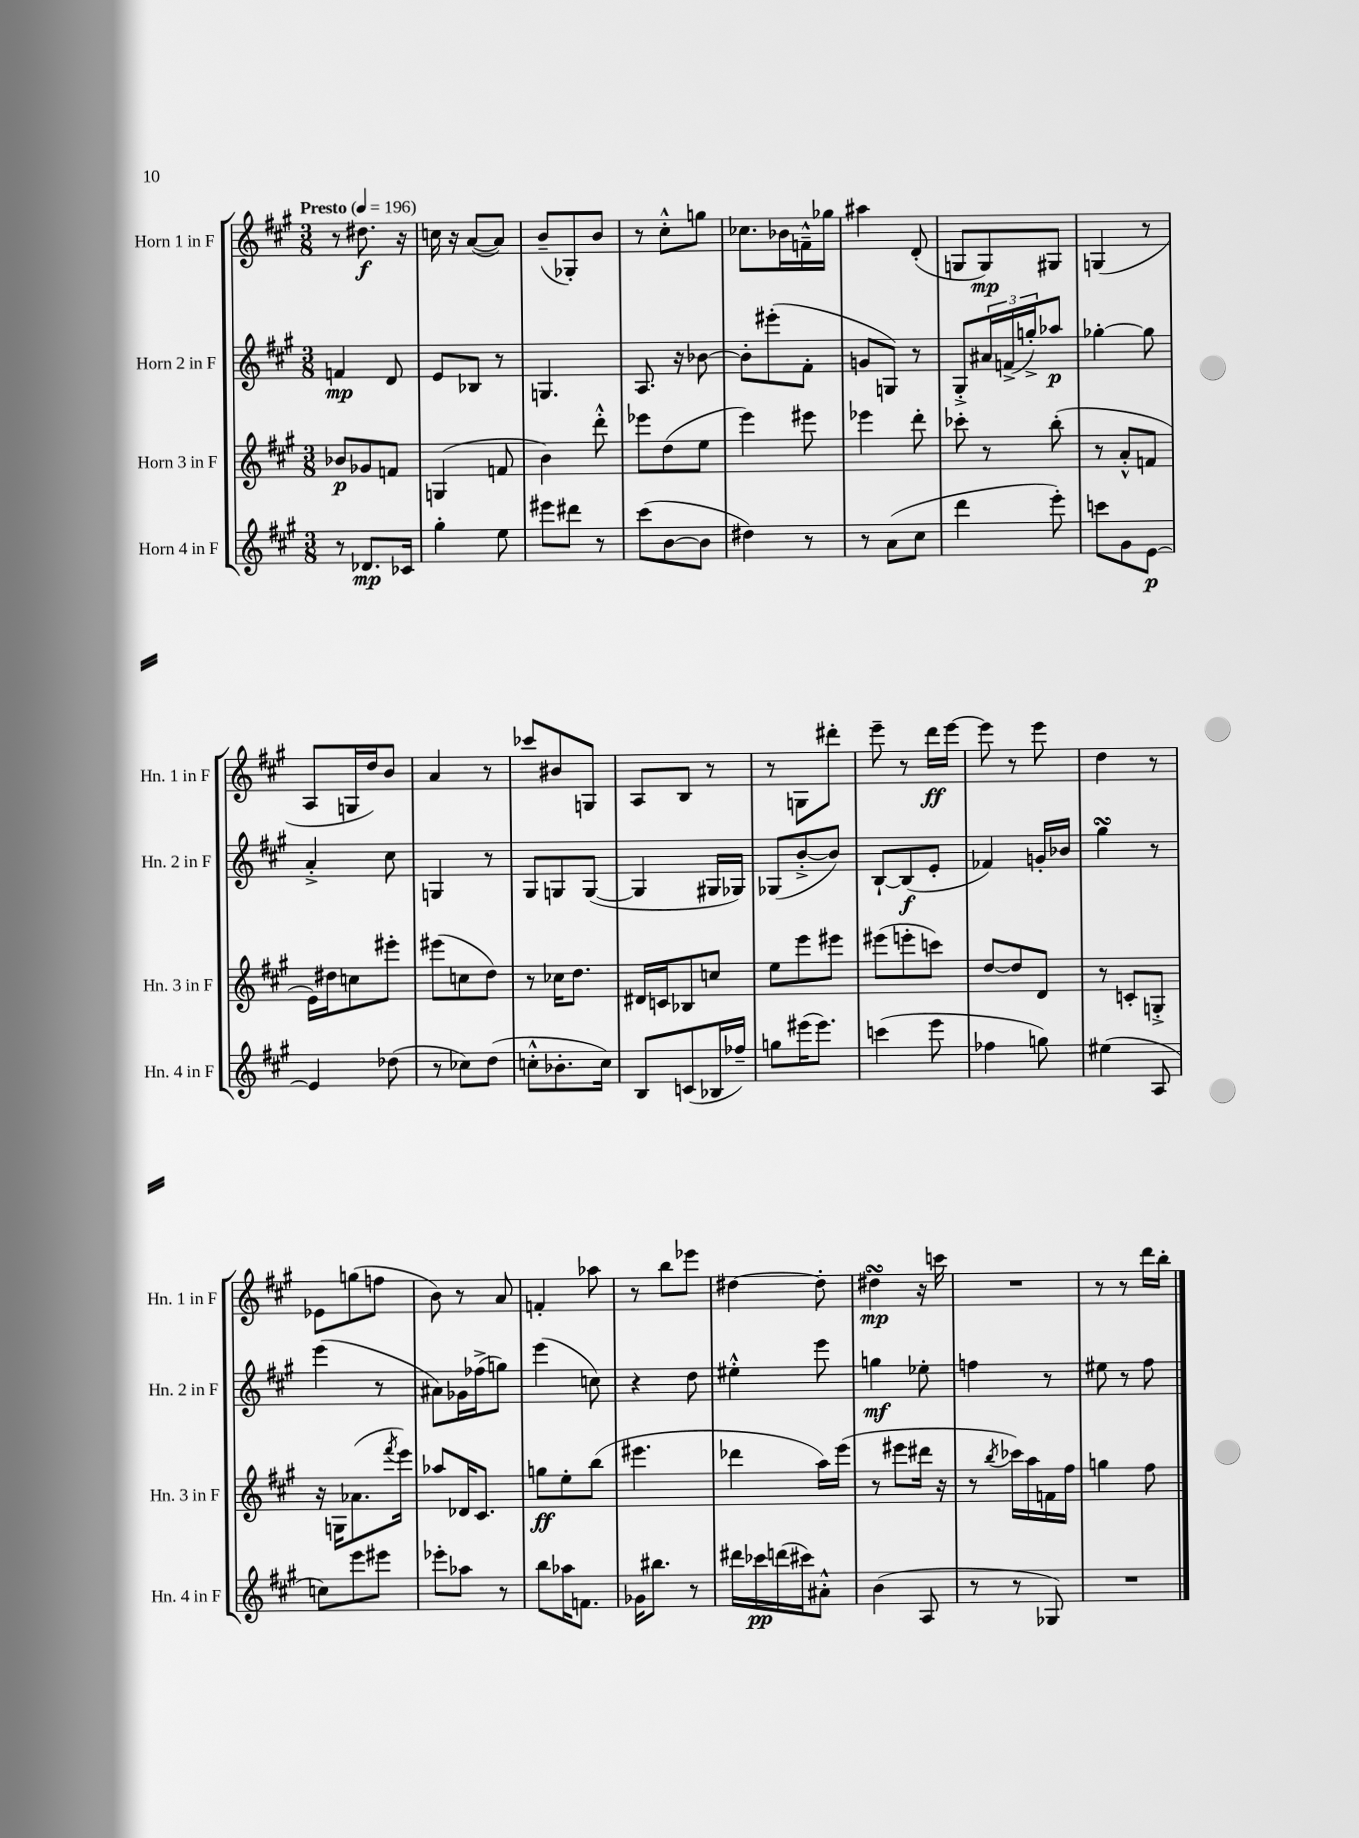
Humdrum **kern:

**kern	**dynam	**kern	**dynam	**kern	**dynam	**kern	**dynam
*part4	*part4	*part3	*part3	*part2	*part2	*part1	*part1
*staff4	*staff4	*staff3	*staff3	*staff2	*staff2	*staff1	*staff1
*I"Horn 4 in F	*	*I"Horn 3 in F	*	*I"Horn 2 in F	*	*I"Horn 1 in F	*
*I'Hn. 4 in F	*	*I'Hn. 3 in F	*	*I'Hn. 2 in F	*	*I'Hn. 1 in F	*
*clefG2	*	*clefG2	*	*clefG2	*	*clefG2	*
*k[f#c#g#]	*	*k[f#c#g#]	*	*k[f#c#g#]	*	*k[f#c#g#]	*
*M3/8	*	*M3/8	*	*M3/8	*	*M3/8	*
*MM196	*	*MM196	*	*MM196	*	*MM196	*
=1	=1	=1	=1	=1	=1	=1	=1
!	!	!	!	!	!	!LO:TX:a:B:t=Presto	!
8r	.	8b-X/L	p	4fn/	mp	8r	.
8.d-X/L	mp	8g-X/	.	.	.	8.dd#X\	f
.	.	8fn/J	.	8d/	.	.	.
16c-X/Jk	.	.	.	.	.	16r	.
=2	=2	=2	=2	=2	=2	=2	=2
4gg#'\	.	(4Gn/	.	8e/L	.	16ccn\	.
.	.	.	.	.	.	16r	.
.	.	.	.	8B-X/J	.	([8a/L	.
8ee\	.	8fn/	.	8r	.	8a/J])	.
=3	=3	=3	=3	=3	=3	=3	=3
8eee#X\L	.	4b\)	.	4.Gn/	.	(8b~/L	.
8ddd#X\J	.	.	.	.	.	8G-X'/)	.
8r	.	8ddd'^^\	.	.	.	8b/J	.
=4	=4	=4	=4	=4	=4	=4	=4
(8ccc#\L	.	8eee-X\L	.	8.A/	.	8r	.
[8b\	.	(8dd\	.	.	.	8cc#'^^\L	.
.	.	.	.	16r	.	.	.
8b\J]	.	8ee\J	.	[8b-X\	.	8ggn\J	.
=5	=5	=5	=5	=5	=5	=5	=5
4dd#X\)	.	4eee\)	.	8b-'\L]	.	8.cc-X\L	.
.	.	.	.	(8eee#X'\	.	.	.
.	.	.	.	.	.	16b-X\L	.
8r	.	8eee#X\	.	8f#'\J	.	16fn~^^\	.
.	.	.	.	.	.	16gg-X\JJ	.
=6	=6	=6	=6	=6	=6	=6	=6
8r	.	4eee-X\	.	8gn/L	.	4aa#X\	.
(8a\L	.	.	.	8Gn/J)	.	.	.
8cc#\J	.	8ddd'\	.	8r	.	(8d'/	.
=7	=7	=7	=7	=7	=7	=7	=7
4ddd\	.	8ccc-X'\	.	8G#'^/L	.	8Gn/L	.
.	.	8r	.	24a#X/L	.	8G/)	mp
.	.	.	.	(24fn^/	.	.	.
.	.	.	.	24ggn'^/J)	.	.	.
8eee'\)	.	(8bb'\	.	8aa-X/J	p	8G#X/J	.
=8	=8	=8	=8	=8	=8	=8	=8
8cccn\L	.	8r	.	[4gg-X'\	.	(4Gn/	.
8g#\	.	8a'^^/L	.	.	.	.	.
[8e\J	p	8fn/J	.	8gg-\]	.	8r	.
!!LO:LB:g=z
=9	=9	=9	=9	=9	=9	=9	=9
4e/]	.	16e\LL)	.	4a'^/	.	8A/L	.
.	.	16dd#X\J	.	.	.	.	.
.	.	8ccn\	.	.	.	16Gn/L	.
.	.	.	.	.	.	16dd/J)	.
(8dd-X\	.	8eee#X'\J	.	8cc#\	.	8b/J	.
=10	=10	=10	=10	=10	=10	=10	=10
8r	.	(8eee#X\L	.	4Gn/	.	4a/	.
8cc-X\L)	.	8ccn\	.	.	.	.	.
(8dd\J	.	8dd\J)	.	8r	.	8r	.
=11	=11	=11	=11	=11	=11	=11	=11
8ccn'^^\L	.	8r	.	8G#/L	.	8ccc-X/L	.
8.b-X'\	.	16cc-X\KL	.	8Gn/	.	8b#X/	.
.	.	8.dd\J	.	.	.	.	.
.	.	.	.	([8G/J	.	8Gn/J	.
16cc\Jk)	.	.	.	.	.	.	.
=12	=12	=12	=12	=12	=12	=12	=12
8B/L	.	16d#X/LL	.	4G/]	.	8A/L	.
.	.	16cn/J	.	.	.	.	.
(8cn/	.	8B-X/	.	.	.	8B/J	.
16B-X/L	.	8ccn/J	.	16G#X/LL	.	8r	.
16ff-X~/JJ)	.	.	.	16G-X/JJ)	.	.	.
=13	=13	=13	=13	=13	=13	=13	=13
8ggn\L	.	8ee\L	.	(8G-X/L	.	8r	.
(16eee#X\K	.	8eee\	.	[8b'^/	.	8Gn\L	.
8.eee#\J)	.	.	.	.	.	.	.
.	.	8eee#X\J	.	8b/J])	.	8ddd#X'\J	.
=14	=14	=14	=14	=14	=14	=14	=14
(4cccn\	.	(8eee#X\L	.	[8B`/L	.	8eee~\	.
.	.	8eeen'\	.	(8B/]	f	8r	.
8eee\	.	8cccn\J)	.	8e'/J	.	16ddd\LL	ff
.	.	.	.	.	.	[16eee\JJ	.
=15	=15	=15	=15	=15	=15	=15	=15
4ff-X\	.	[8dd/L	.	4f-X/)	.	8eee\]	.
.	.	8dd/]	.	.	.	8r	.
8ggn\)	.	8d/J	.	16gn'/LL	.	8eee\	.
.	.	.	.	16b-X/JJ	.	.	.
=16	=16	=16	=16	=16	=16	=16	=16
(4ee#X\	.	8r	.	4gg#sSsS\	.	4dd\	.
.	.	8cn'/L	.	.	.	.	.
8A/	.	8Gn'^/J	.	8r	.	8r	.
!!LO:LB:g=z
=17	=17	=17	=17	=17	=17	=17	=17
8ccn\L)	.	16r	.	(4eee\	.	8e-X\L	.
.	.	16Gn\KL	.	.	.	.	.
8eee\	.	(8.a-X\	.	.	.	(8ggn\	.
8eee#X\J	.	.	.	8r	.	8ffn\J	.
.	.	8qfff#/	.	.	.	.	.
.	.	16eee\Jk)	.	.	.	.	.
=18	=18	=18	=18	=18	=18	=18	=18
8eee-X'\L	.	8aa-X/L	.	8a#X\L)	.	8b\)	.
8aa-X\J	.	16d-X/K	.	16g-X\L	.	8r	.
.	.	8.c#/J	.	(16ff-X^\J	.	.	.
8r	.	.	.	8ggn\J)	.	8a/	.
=19	=19	=19	=19	=19	=19	=19	=19
8bb\L	.	8ggn\L	ff	(4eee\	.	4fn'/	.
16aa-X\K	.	8ee'\	.	.	.	.	.
8.fn\J	.	.	.	.	.	.	.
.	.	(8bb\J	.	8ccn\)	.	8aa-X\	.
=20	=20	=20	=20	=20	=20	=20	=20
16g-X\KL	.	4.eee#X\	.	4r	.	8r	.
8.bb#X\J	.	.	.	.	.	.	.
.	.	.	.	.	.	8bb\L	.
8r	.	.	.	8dd\	.	8eee-X\J	.
=21	=21	=21	=21	=21	=21	=21	=21
16ddd#X\LL	.	4ddd-X\	.	4ee#X'^^\	.	[4dd#X\	.
16ccc-X\	pp	.	.	.	.	.	.
(16dddn\	.	.	.	.	.	.	.
16ccc#X\J)	.	.	.	.	.	.	.
8a#X'^^\J	.	16aa\LL)	.	8eee\	.	8dd#'\]	.
.	.	(16eee\JJ	.	.	.	.	.
=22	=22	=22	=22	=22	=22	=22	=22
(4b\	.	8r	.	4ggn\	mf	4dd#XsSsS\	mp
.	.	8eee#X\L	.	.	.	.	.
8A/	.	16ddd#X\Jk	.	8ee-X'\	.	16r	.
.	.	16r	.	.	.	16cccn\	.
=23	=23	=23	=23	=23	=23	=23	=23
8r	.	8r	.	4ffn\	.	4.r	.
.	.	8qbb/	.	.	.	.	.
8r	.	16ccc-X\LL)	.	.	.	.	.
.	.	16aa\	.	.	.	.	.
8G-X/)	.	16fn\	.	8r	.	.	.
.	.	16ff#\JJ	.	.	.	.	.
=24	=24	=24	=24	=24	=24	=24	=24
4.r	.	4ggn\	.	8ee#X\	.	8r	.
.	.	.	.	8r	.	8r	.
.	.	8ff#\	.	8ff#\	.	16ddd\LL	.
.	.	.	.	.	.	16bb'\JJ	.
==	==	==	==	==	==	==	==
*-	*-	*-	*-	*-	*-	*-	*-
